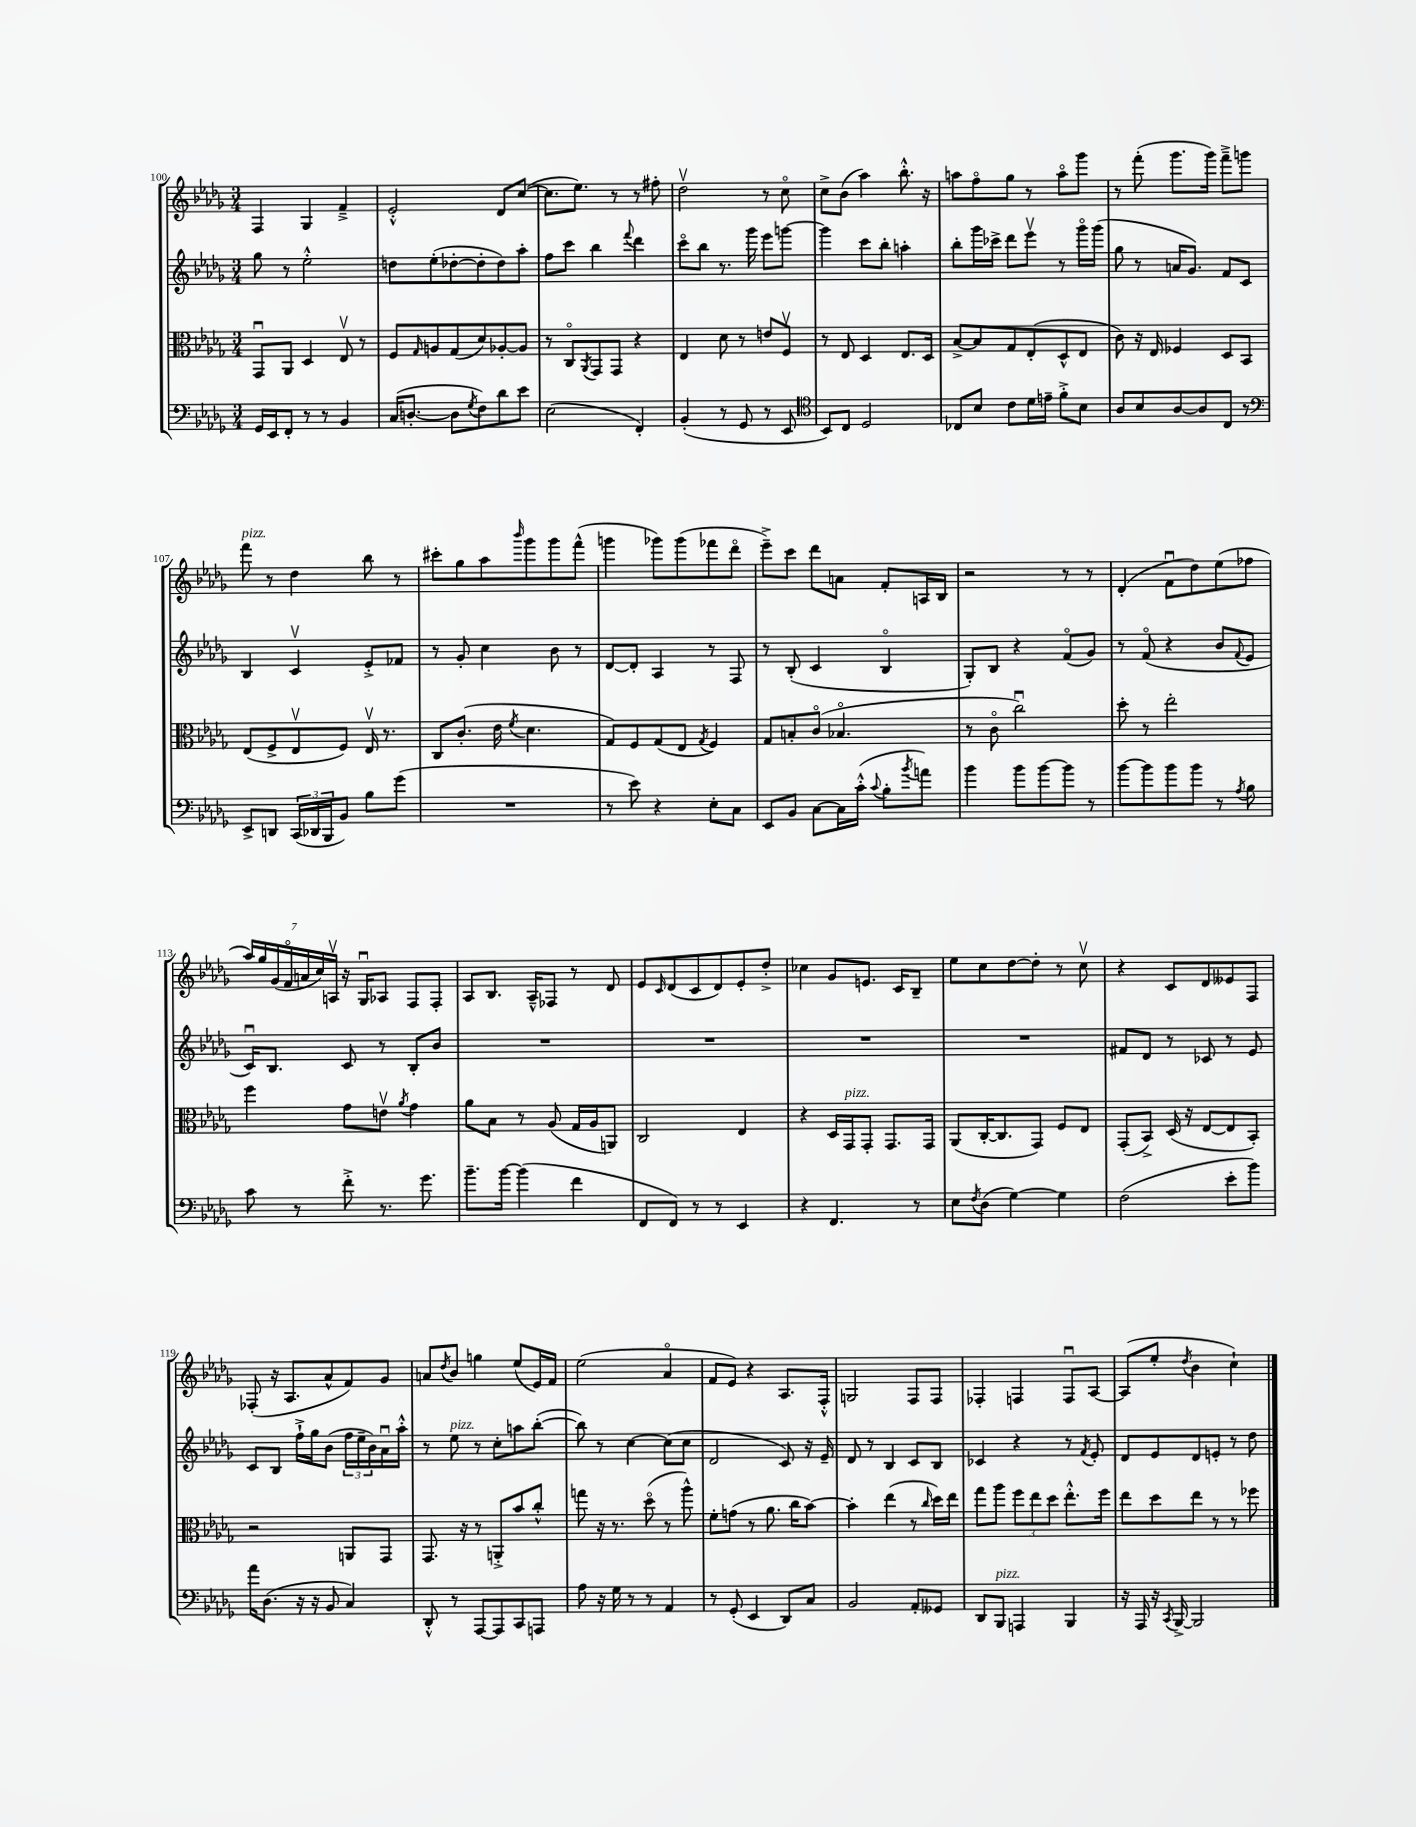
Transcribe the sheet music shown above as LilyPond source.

<<
\new StaffGroup <<
\new Staff = "s0" {
    \clef treble \key des \major \numericTimeSignature \time 3/4
    f4 ges4 f'4---> |
    ees'2-.-^ des'8 c''8~( |
    c''8. ees''8.) r8 r8 fis''8-. |
    des''2\upbow r8 c''8\flageolet |
    c''8-> bes'8( aes''4) bes''8.-.-^ r16 |
    a''8 f''8\flageolet ges''8 r8 a''8\flageolet ges'''8 |
    r8 f'''8-.( ges'''8. ges'''16) f'''8---> g'''8 |
    f'''8^\markup { \italic "pizz." } r8 des''4 bes''8 r8 |
    cis'''8-. ges''8 aes''8 \grace { bes'''16 } ges'''8 ges'''8 f'''8-^( |
    g'''4 ges'''8) ges'''8( fes'''8 des'''8\flageolet |
    ees'''8--->) c'''8 des'''8 a'8 f'8-. a16 bes16 |
    r2 r8 r8 |
    des'4-.( f'8\downbow des''8) ees''8( fes''8 |
    \tuplet 7/4 { aes''16) ges''16 ges'16( f'16\flageolet a'16 c''16) a16\upbow } r16 ges16\downbow aes8 f8 f8-. |
    aes8 bes8. aes16---^ fes8 r8 des'8 |
    ees'8 \grace { c'16 } des'8( c'8 des'8) ees'8-. des''8-.-> |
    ces''4 ges'8 e'8. c'16 bes8-- |
    ees''8 c''8 des''8~ des''8-. r8 c''8\upbow |
    r4 c'8 des'8 eeses'8 f8 |
    fes8-.( r16 aes8. aes'8-^ f'8) ges'8 |
    a'8 \acciaccatura { des''8 } bes'8 g''4 ees''8( ees'16) f'16 |
    ees''2( aes'4\flageolet |
    f'8 ees'8) r4 aes8. f16-.-^ |
    g2 f8 f8 |
    fes4-. f4 f8\downbow aes8~ |
    aes8( ees''8-. \acciaccatura { des''8 } bes'4 c''4-!) \bar "|." |
}
\new Staff = "s1" {
    \clef treble \key des \major \numericTimeSignature \time 3/4
    ges''8 r8 ees''2-.-^ |
    d''8 ees''8-.( des''8~-. des''8-. des''8) aes''8-. |
    f''8 c'''8 bes''4 \appoggiatura { f'''8 } des'''4 |
    c'''8\flageolet bes''8 r8. ges'''16 ees'''8 g'''8~ |
    g'''4 c'''8 bes''8-. a''4-. |
    bes''8-. ges'''16 ces'''16-> des'''8 ees'''8\upbow r8 ges'''16\flageolet ges'''16( |
    ges''8 r8 a'16 ges'8.) f'8 c'8 |
    bes4 c'4\upbow ees'8-.-> fes'8 |
    r8 ges'8-. c''4 bes'8 r8 |
    des'8~ des'8-. aes4 r8 f8 |
    r8 bes8-.( c'4 bes4\flageolet |
    ges8-.) bes8 r4 f'8\flageolet( ges'8) |
    r8 f'8\flageolet( r4 bes'8 \appoggiatura { f'8 } ees'8 |
    c'16\downbow) bes8. c'8 r8 bes8-. bes'8 |
    R2. |
    R2. |
    R2. |
    R2. |
    fis'8 des'8 r8 ces'8 r8 ees'8 |
    c'8 bes8 f''16-!-> ges''16 bes'8( \tuplet 3/2 { f''16 ees''16-- bes'16) } aes'16\downbow aes''16-.-^ |
    r8 ees''8^\markup { \italic "pizz." } r8 c''8-. a''8 bes''8~-.( |
    bes''8) r8 c''4~ c''8( c''8 |
    des'2 c'8) r16 ees'16-- |
    des'8 r8 bes4 c'8 bes8 |
    ces'4 r4 r8 \acciaccatura { f'8 } ees'8-. |
    des'8 ees'8 des'8 e'8-. r8 des''8 \bar "|." |
}
\new Staff = "s2" {
    \clef alto \key des \major \numericTimeSignature \time 3/4
    ges,8\downbow aes,8 des4 ees8\upbow r8 |
    f8 \grace { ges16 } a8 ges8( des'8) aes8~-. aes8 |
    r8 c8\flageolet \acciaccatura { aes,8 } ges,8 ges,8 r4 |
    ees4 des'8 r8 e'8 f8\upbow |
    r8 ees8 des4 ees8. des16 |
    bes8~-> bes8 ges8 ees8-.( des8-^ ees8 |
    c'8) r16 ees16 fes4 des8 bes,8 |
    ees8( f8-> ees8\upbow f8) ees16\upbow r8. |
    c8 c'8.-.( ees'16 \acciaccatura { f'8 } des'4. |
    ges8) f8 ges8( ees8 \acciaccatura { ges8 } f4) |
    ges8 b8-. c'8\flageolet( bes4.\flageolet |
    r8 c'8\flageolet c''2\downbow) |
    des''8-. r8 ees''2-. |
    f''4 ges'8 e'8\upbow \acciaccatura { aes'8 } ges'4 |
    aes'8 bes8 r8 aes8( ges16 aes16 a,8) |
    c2 ees4 |
    r4 des16 ges,16^\markup { \italic "pizz." } ges,8-. ges,8. ges,16 |
    aes,8( c16~-. c8. ges,8) f8 ees8 |
    ges,8-.( bes,8->) des16( r16 ees8~ ees8 bes,8-.) |
    r2 a,8 ges,8 |
    ges,8. r16 r8 a,8-.-> bes'8 c''8-.-^ |
    g''8 r16 r8. des''8\flageolet( r8 aes''8-^) |
    f'8-. g'8( r8 aes'8. c''16 bes'8~) |
    bes'4-. ees''4( r8 \grace { c''16 } des''16) ees''16 |
    ges''8 aes''8 \tuplet 3/2 { f''8 ees''8 des''8 } ees''8.-.-^ f''16 |
    ees''8 des''8 ees''8 r8 r8 fes''8 \bar "|." |
}
\new Staff = "s3" {
    \clef bass \key des \major \numericTimeSignature \time 3/4
    ges,16 ees,16 f,8-. r8 r8 bes,4 |
    c16( d8.~-. d8 \acciaccatura { ges8 } f8) des'8 ees'8 |
    ees2( f,4-.) |
    bes,4-.( r8 ges,8 r8 ees,8 |
    \clef tenor bes,8) c8 des2 |
    ces8 bes8 c'8 des'16 e'16-- f'8-.-> bes8 |
    aes8 bes8 aes8~ aes8 c8 r8 |
    \clef bass ees,8-> d,8 \tuplet 3/2 { c,16( des,16 bes,,16 } bes,8) bes8 ges'8( |
    R2. |
    r8 ees'8) r4 ees8-. c8 |
    ees,8 bes,8 c8~ c16 c'16-.-^( \appoggiatura { c'8 } bes8-. \acciaccatura { bes'8 } a'8) |
    bes'4 bes'8 bes'8~ bes'8 r8 |
    bes'8~ bes'8 bes'8 bes'8 r8 \acciaccatura { aes8 } bes8 |
    c'8 r8 f'8-.-> r8. ges'8. |
    bes'8.-- bes'16~ bes'4( f'4 |
    f,8 f,8) r8 r8 ees,4 |
    r4 f,4. r8 |
    ees8 \acciaccatura { f8 } des8( ges4~) ges4 |
    f2( ees'8-. bes'8) |
    aes'16 des8.( r16 r16 bes,8 c4) |
    des,8-.-^ r8 aes,,8~ aes,,8 c,8 a,,8 |
    aes8 r16 ges16 r8 r8 aes,4 |
    r8 ges,8-.( ees,4 des,8) c8 |
    bes,2 aes,8-. geses,8 |
    des,8 bes,,8^\markup { \italic "pizz." } a,,4 bes,,4 |
    r16 aes,,16 r16 \acciaccatura { c,8 } bes,,16~-> bes,,2 \bar "|." |
}
>>
>>
\layout { \context { \Score currentBarNumber = #100 } }
